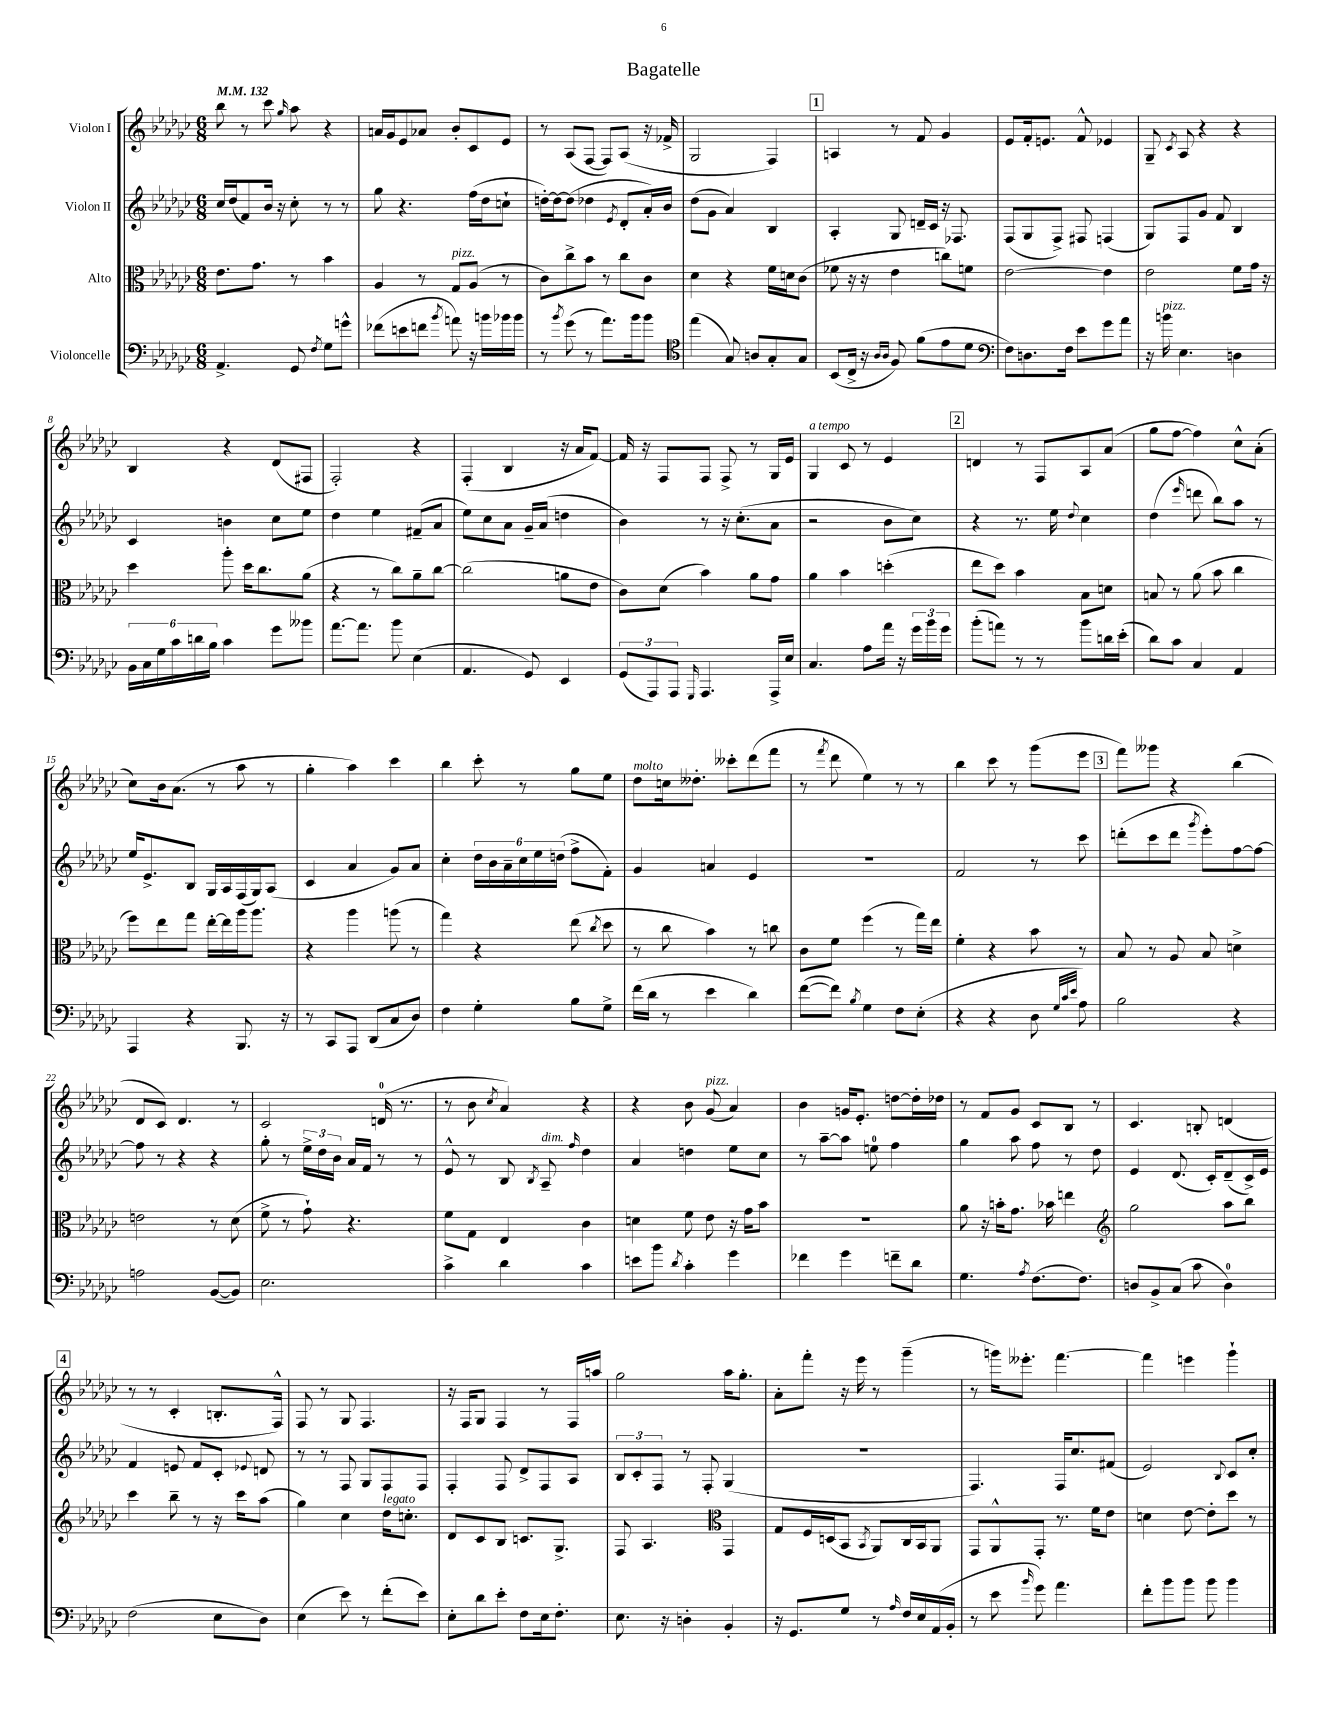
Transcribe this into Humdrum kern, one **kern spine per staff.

**kern	**kern	**kern	**kern
*staff4	*staff3	*staff2	*staff1
*clefF4	*clefC3	*clefG2	*clefG2
*k[b-e-a-d-g-c-]	*k[b-e-a-d-g-c-]	*k[b-e-a-d-g-c-]	*k[b-e-a-d-g-c-]
*M6/8	*M6/8	*M6/8	*M6/8
*MM132	*MM132	*MM132	*MM132
4.AA-^	8.e-	16cc-	8bb-
.	.	(16dd-	.
.	.	8f)	8r
.	8.g-	.	.
.	.	16b-	8ccc-
.	.	16r	.
.	.	.	16qqgg-
8GG-	8r	8cc-'	8aa-
8qF	.	.	.
8G-	4b-	8r	4r
8g^^	.	8r	.
=	=	=	=
(8f-	4A-	8gg-	16a
.	.	.	16g-
8e	.	4.r	8e-
8f	8r	.	8a-
8qb-	.	.	.
8a)	8G-	.	8b-'
16r	(8A-	(16ff	8c-
16b	.	16dd-	.
16b-	8r	8cc`	8e-
16b-	.	.	.
=	=	=	=
8r	8c-)	[16dd')	8r
.	.	16dd_	.
8qb-	.	.	.
(8g-	8cc-^	(8dd]	(8A-
8r	8b-	4dd-	[8F
8.a-)	8r	.	8F])
.	.	8qe-	.
.	8cc-	8d-'	(8A-
16b-	.	.	.
8b-	8c-	16a-')	16r
.	.	16b-	16f-^
=	=	=	=
*clefC4	*	*	*
(4ee-	4d-	(8dd-	2G-
.	.	8g-	.
8G-)	4r	4a-)	.
8A	.	.	.
8G-'	16f	4B-	4F)
.	16d	.	.
8G-	(8c-	.	.
=	=	=	=
(8BB-	8f-	4A-'	4A
16C-^	16r	.	.
16r	16r	.	.
16qqA-	.	.	.
16qqA-	.	.	.
8F)	4e-	8G-	8r
(8f	.	16d~	8f
.	.	16c-	.
8e-	8cc)	16r	4g-
.	.	8.F-	.
8d-	8f	.	.
=	=	=	=
*clefF4	*	*	*
8F)	[2e-	(8F	8e-
8.D	.	8G-	16f'
.	.	.	8.e
.	.	8F^)	.
16F	.	.	.
8e-	.	8F#	8f^^
8g-	4e-]	(4F	4e-
8a-	.	.	.
=	=	=	=
16r	2e-	8G-)	8G-~
16b	.	.	.
.	.	.	8qc-
4.E-	.	8F	8A-
.	.	8g-	4r
.	.	8f	.
4D	8f	4B-	4r
.	16g-	.	.
.	16r	.	.
=	=	=	=
24BB-	4dd-	4c-	4B-
24C-	.	.	.
24G-	.	.	.
24c-	.	.	.
24d	.	.	.
24B-	.	.	.
4c-	8aa-'	4b	4r
.	16dd-	.	.
.	8.cc-	.	.
8g-	.	8cc-	(8d-
8b--	(8a-	8ee-	8F#
=	=	=	=
[8.a-	4r	4dd-	2F')
8.a-]	.	.	.
.	8r	4ee-	.
8b-	8cc-)	.	.
(4E-	8a-~	(8f#~	4r
.	[8cc-	8a-	.
=	=	=	=
4.AA-	(2cc-]	8ee-)	(4F'
.	.	8cc-	.
.	.	8a-	4B-
8GG-)	.	16g-~	.
.	.	(16a-	.
4EE-	8a	4dd	16r
.	.	.	16a-
.	8e-	.	[8f)
=	=	=	=
(12GG-	8c-)	4b-)	16f]
.	.	.	16r
12AAA-)	.	.	.
.	(8d-	.	8F
12AAA-	.	.	.
16qqGGG-	.	.	.
4.AAA-	4b-)	8r	8F
.	.	16r	8F^
.	.	(8.cc-'	.
.	8a-	.	8r
16AAA-^	8g-	8a-	16G-
16E-	.	.	16e-
=	=	=	=
4.C-	4a-	2r	4G-
.	4b-	.	8c-
8A-	.	.	8r
16a-	(4dd'	8b-	4e-
16r	.	.	.
24g-	.	8cc-)	.
24b-	.	.	.
24g-	.	.	.
=	=	=	=
(8b-'	8ee-	4r	4d
8a)	8dd-)	.	.
8r	4b-	8.r	8r
8r	.	.	8F
.	.	16ee-	.
.	.	8qqdd-	.
8b-	8B-	4cc-	8A-
16d	8d	.	(8a-
(16e-'	.	.	.
=	=	=	=
8d-)	8B	(4dd-	8gg-
8c-	8r	.	[8ff
.	.	16qqeee-	.
4C-	(8a-	8ddd	4ff])
.	8b-	8bb-)	.
4AA-	4cc-	8aa-	8cc-^^
.	.	8r	(8a-'
=	=	=	=
4AAA-	8ff)	16ee-	8cc-)
.	.	8.e-^	.
.	8ee-	.	16b-
.	.	.	(8.a-
4r	8gg-	8B-	.
.	[16ee-'	16G-	8r
.	16ee-]	16A-	.
8.BBB-	16aa-	(16F	8aa-
.	8.aa-	16G-)	.
.	.	(8A-	8r
16r	.	.	.
=	=	=	=
8r	4r	4c-	4gg-'
8CC-	.	.	.
8AAA-	4aa-	4a-	4aa-)
(8DD-	.	.	.
8C-	(8aa	8g-)	4ccc-
8D-)	8r	8a-	.
=	=	=	=
4F	4gg-)	4cc-'	4bb-
4G-'	4r	24dd-	8ccc-'
.	.	24b-	.
.	.	24a-~	.
.	.	24cc-	8r
.	.	24ee-	.
.	.	(24dd	.
8B-	(8ee-	8ff^	8gg-
.	8qcc-	.	.
8G-^	8dd-	8f')	8ee-
=	=	=	=
(16f	8r	4g-	8dd-
16d-	.	.	.
8r	8cc-	.	16cc
.	.	.	8.dd--'
4e-	4b-)	4a	.
.	.	.	8ccc--'
4d-)	8r	4e-	(8ddd-
.	8cc	.	8fff
=	=	=	=
([8f	8c-	2.r	8r
.	.	.	8qfff
8f])	8f	.	8ddd-
8qB-	.	.	.
4G-	(4ff	.	4ee-)
8F	8r	.	8r
(8E-'	16gg-)	.	8r
.	16ee-	.	.
=	=	=	=
4r	4f'	2f	4bb-
4r	4r	.	8ccc-
.	.	.	8r
8D-	8b-	8r	(8ggg-
32qqG-	.	.	.
32qqc-	.	.	.
32qqe-	.	.	.
8A-)	8r	8ccc-	8eee-
=	=	=	=
2B-	8B-	(8ddd'	8fff)
.	8r	8ccc-	8ggg--
.	8A-	8ddd	4r
.	.	8qggg-	.
.	8B-	8eee-')	.
4r	4d^	[8ff	(4bb-
.	.	8ff_	.
=	=	=	=
2A	2e	8ff]	8d-
.	.	8r	8c-)
.	.	4r	4.d-
([8BB-	8r	4r	.
8BB-])	(8d-	.	8r
=	=	=	=
2.E-	8f^	8gg-'	2c-
.	8r	8r	.
.	8g-`)	24ee-^	.
.	.	24dd-	.
.	.	24b-	.
.	4.r	16a-	.
.	.	16f	.
.	.	8r	(16d
.	.	.	8.r
.	.	8r	.
=	=	=	=
4c-^	8f	8e-^^	8r
.	8G-	8r	8b-
.	.	.	8qcc-
4d-	4E-	8B-	4a-)
.	.	8qB-	.
.	.	8A-~	.
.	.	16qqff	.
4c-	4c-	4dd-	4r
=	=	=	=
8e	4d	4a-	4r
8b-	.	.	.
8qd-	.	.	.
4c-'	8f	4dd	8b-
.	8e-	.	(8g-
4g-	16r	8ee-	4a-)
.	16g-	.	.
.	8b-	8cc-	.
=	=	=	=
4f-	2.r	8r	4b-
.	.	[8aa-~	.
4g-	.	8aa-]	16g
.	.	.	8.e-'
.	.	8ee	.
8f~	.	4ff	[8dd
8d-	.	.	16dd']
.	.	.	16dd-
=	=	=	=
4.G-	8a-	4gg-	8r
.	16r	.	8f
.	16b'	.	.
.	8.g-	8aa-	8g-
8qA-	.	.	.
(8.F	.	8ff	8c-
.	16b-	.	.
.	4ee	8r	8B-
8.F)	.	.	.
.	.	8dd-	8r
=	=	=	=
*	*clefG2	*	*
8D	2gg-	4e-	4.c-
8BB-^	.	.	.
(8C-	.	(8.d-	.
8c-	.	.	8B'
.	.	16c-')	.
4D)	8aa-	(8d-~	(4d
.	8bb-	16c-^)	.
.	.	16e-	.
=	=	=	=
(2F	4ccc-	4f	8r
.	.	.	8r
.	8bb-~	8e	4c-'
.	8r	8f	.
8E-	16r	8c-'	8.B'
.	16ccc-	.	.
.	.	8qqe-	.
8D-)	(8aa-	8d	.
.	.	.	16F^^)
=	=	=	=
(4E-	4gg-)	8r	8F
.	.	8r	8r
8e-)	4cc-	8F	8G-
8r	.	8G-	4.F
(8f'	16dd-	8F	.
.	8.cc'	.	.
8e-)	.	8F	.
=	=	=	=
8E-'	8d-	4F'	16r
.	.	.	16F
8d-	8c-	.	8G-
8e-'	8B-	8F	4F
8F	8.c	8d-^	.
16E-	.	8F	8r
8.F'	8.G-^	.	.
.	.	8A-	16F
.	.	.	16aa
=	=	=	=
8.E-	8F	12B-	2gg-
.	.	12c-'	.
.	4.A-	.	.
.	.	12F	.
16r	.	.	.
4D'	.	8r	.
.	.	8F'	.
*	*clefC3	*	*
4BB-'	4GG-	(4G-	16aa-
.	.	.	8.gg-'
=	=	=	=
16r	8G-	2.r	8a-'
8.GG-	.	.	.
.	16F	.	8fff'
.	(16D	.	.
8G-	8BB-	.	16r
.	.	.	16eee-
.	8qBB-	.	.
8r	8AA-)	.	8r
16qqA-	.	.	.
16F	16C-	.	(4ggg-~
16E-	16BB-	.	.
(16AA-	8AA-	.	.
16BB-'	.	.	.
=	=	=	=
8r	8GG-	4.F)	8r
8e-	8AA-^^	.	16ggg)
.	.	.	8.eee--'
16qqb-	.	.	.
8g-)	8GG-'	.	.
4.a-	8.r	16F	[4.fff
.	.	8.cc-	.
.	16f	.	.
.	8e-	(8f#	.
=	=	=	=
8f'	4d	2e-)	4fff]
8b-	.	.	.
8b-	[8e-	.	4eee
8b-	8e-']	.	.
.	.	8qqB-	.
4b-	8dd-	8c-	4ggg-`
.	8r	8cc-'	.
==	==	==	==
*-	*-	*-	*-
